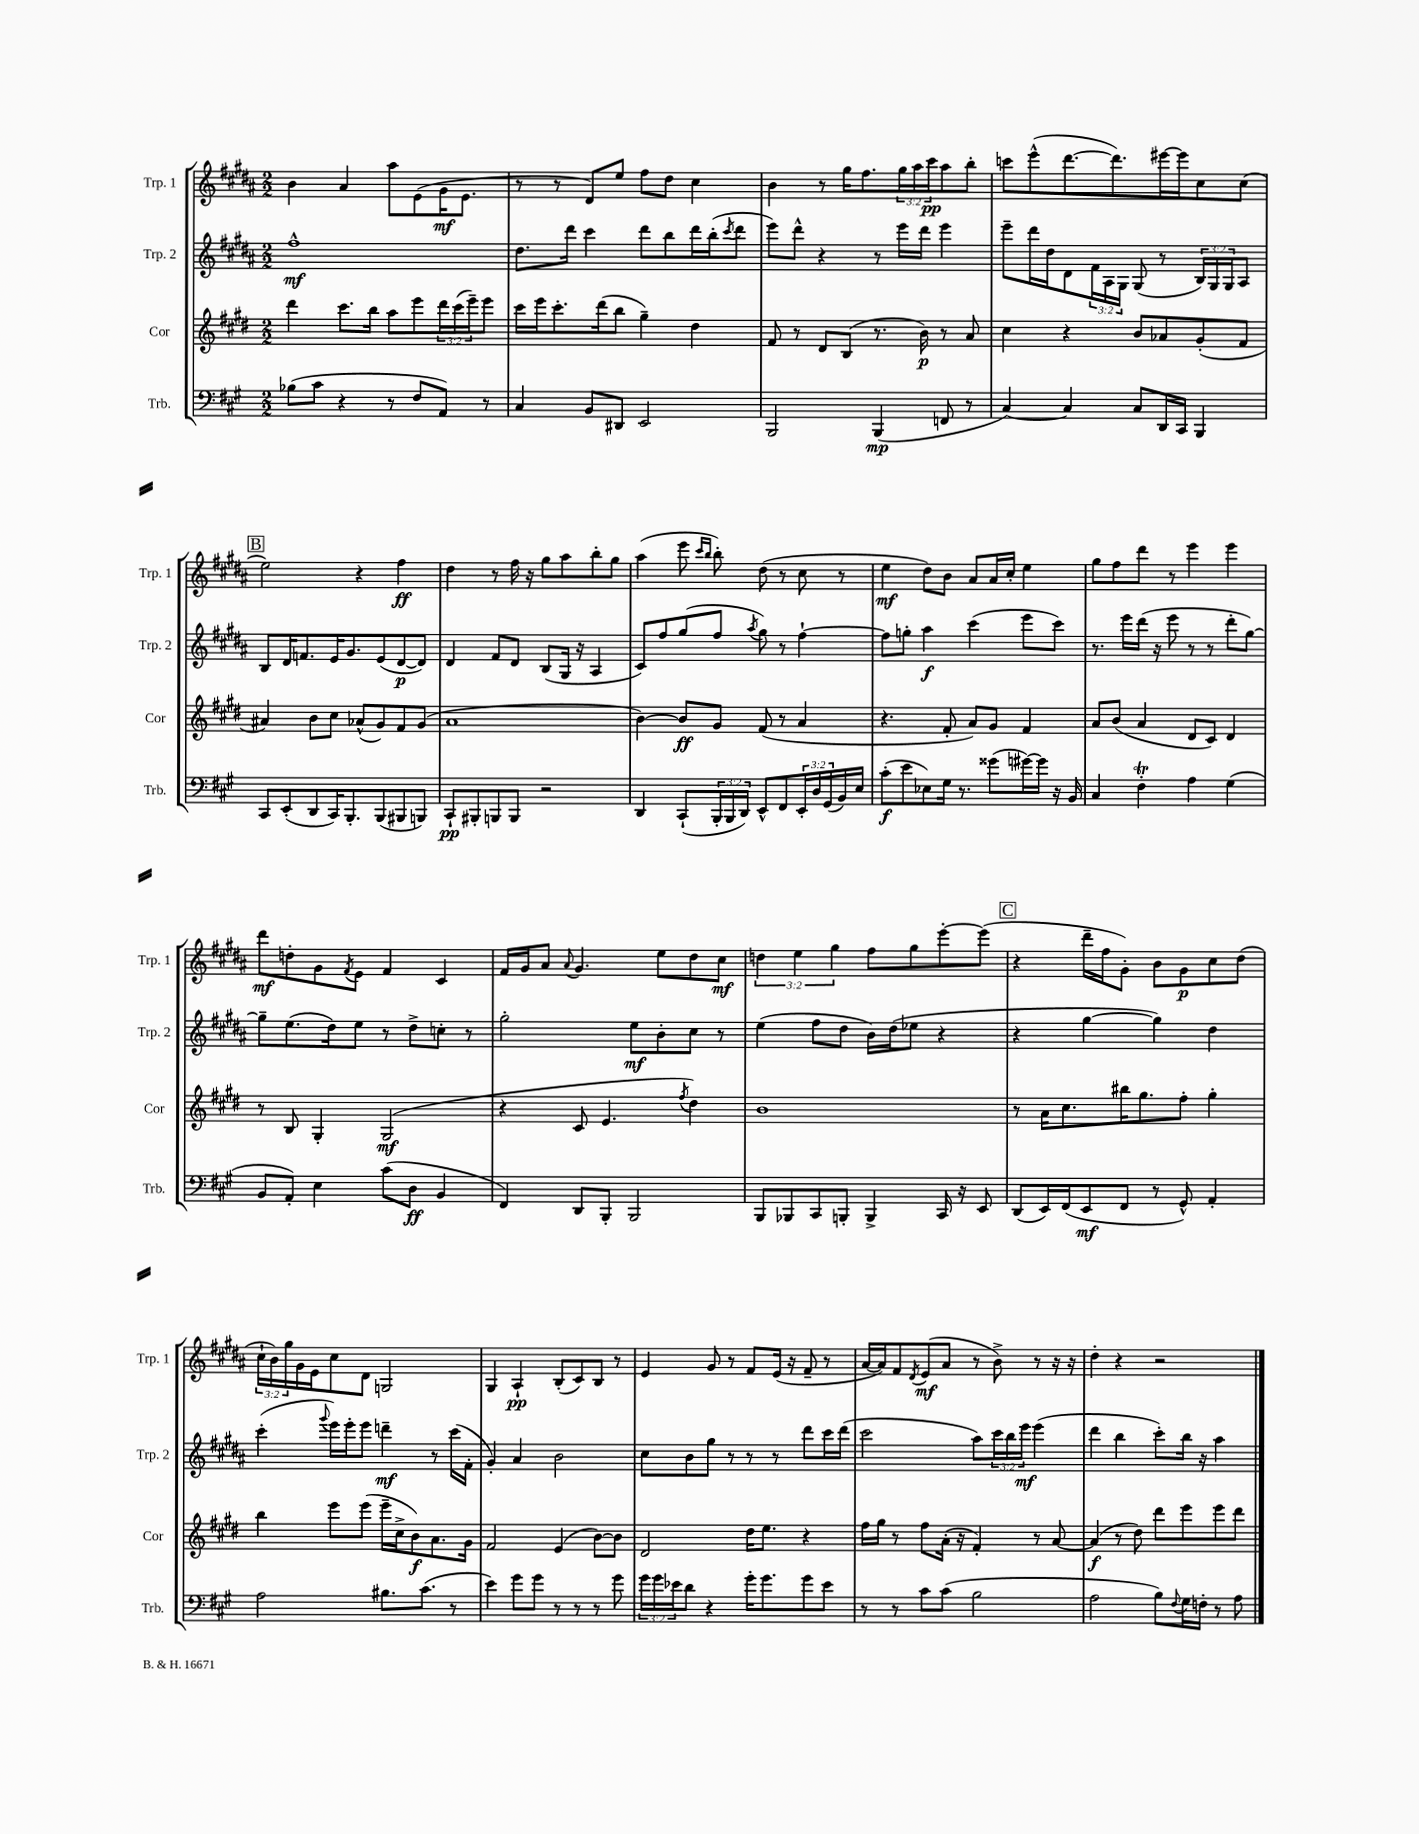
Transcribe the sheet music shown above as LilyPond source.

<<
\new StaffGroup <<
\new Staff = "s0" \with { instrumentName = "Trp. 1" shortInstrumentName = "Trp. 1" } {
    \clef treble \key b \major \numericTimeSignature \time 2/2 \override Staff.TupletNumber.text = #tuplet-number::calc-fraction-text
    b'4 ais'4 ais''8 e'8( gis'16\mf e'8. |
    r8 r8 dis'8) e''8 fis''8 dis''8 cis''4 |
    b'4 r8 gis''16 fis''8. \tuplet 3/2 { gis''16 ais''16 cis'''16\pp } ais''8 b''8-. |
    c'''8 e'''8-^( dis'''8.~ dis'''8.) eis'''16~ eis'''16 cis''8 cis''8( |
    \mark \markup { \box "B" } e''2) r4 fis''4\ff |
    dis''4 r8 fis''16 r16 gis''8 ais''8 b''8-. gis''8 |
    ais''4( e'''8 \grace { cis'''16 b''16 } b''8-.) dis''8( r8 cis''8 r8 |
    e''4\mf dis''8) b'8 ais'8 ais'16 cis''16-. e''4 |
    gis''8 fis''8 dis'''8 r8 e'''4 e'''4 |
    dis'''8\mf d''8-. gis'8 \acciaccatura { fis'8 } e'8 fis'4 cis'4 |
    fis'16 gis'16 ais'8 \appoggiatura { ais'8 } gis'4. e''8 dis''8 cis''8\mf |
    \tuplet 3/2 { d''4 e''4 gis''4 } fis''8 gis''8 e'''8~-. e'''8( |
    \mark \markup { \box "C" } r4 dis'''16-- fis''16 gis'8-.) b'8 gis'8\p cis''8 dis''8( |
    \tuplet 3/2 { cis''16-! b'16) gis''16 } gis'16 e'16 cis''8 dis'8 g2 |
    gis4 ais4-!\pp b8-.( cis'8) b8 r8 |
    e'4 gis'8 r8 fis'8 e'16( r16 fis'8-- r8 |
    ais'16~ ais'16) fis'8 \acciaccatura { dis'8 } e'8\mf( ais'8 r8 b'8->) r8 r16 r16 |
    dis''4-. r4 r2 \bar "|." |
}
\new Staff = "s1" \with { instrumentName = "Trp. 2" shortInstrumentName = "Trp. 2" } {
    \clef treble \key b \major \numericTimeSignature \time 2/2 \override Staff.TupletNumber.text = #tuplet-number::calc-fraction-text
    fis''1-^\mf |
    dis''8. dis'''16 cis'''4 dis'''8 b''8 dis'''16 b''16-.( \acciaccatura { cis'''8 } dis'''8 |
    e'''8) dis'''8-^ r4 r8 e'''16 dis'''16 e'''4 |
    e'''8-- dis'''16 dis''16 dis'8 \tuplet 3/2 { fis'16 ais16 gis16 } gis8( r8 \tuplet 3/2 { b16) gis16 gis16 } ais8 |
    \mark \markup { \box "B" } b8 dis'16 f'8. e'16 gis'8. e'8( dis'8~\p dis'8) |
    dis'4 fis'8 dis'8 b8( gis16 r16 ais4 |
    cis'8) fis''8 gis''8( fis''8 \acciaccatura { ais''8 } gis''8) r8 fis''4~-! |
    fis''8 g''8-. ais''4\f cis'''4( e'''8 cis'''8) |
    r8. e'''16 dis'''16( r16 e'''8 r8 r8 dis'''8-. gis''8~) |
    gis''8-- e''8.( dis''16) e''8 r8 dis''8-> c''8-. r8 |
    gis''2-. e''8\mf b'8-. cis''8 r8 |
    e''4( fis''8 dis''8 b'16) dis''16( ees''8 r4 |
    \mark \markup { \box "C" } r4 gis''4~ gis''4) dis''4 |
    cis'''4-.( \appoggiatura { gis'''8 } e'''16) e'''16-. e'''8 d'''4--\mf r8 cis'''16( fis'16-. |
    gis'4-.) ais'4 b'2 |
    cis''8 b'8 gis''8 r8 r8 r8 dis'''8 cis'''16 dis'''16( |
    cis'''2 ais''8) \tuplet 3/2 { cis'''16 b''16 e'''16\mf } e'''4( |
    dis'''4 b''4 cis'''8-.) b''16 r16 ais''4 \bar "|." |
}
\new Staff = "s2" \with { instrumentName = "Cor" shortInstrumentName = "Cor" } {
    \clef treble \key e \major \numericTimeSignature \time 2/2 \override Staff.TupletNumber.text = #tuplet-number::calc-fraction-text
    dis'''4 cis'''8. b''16 a''8 e'''8 \tuplet 3/2 { dis'''16 cis'''16( e'''16--) } e'''8 |
    cis'''16 e'''16 cis'''8.-. dis'''16( b''8 gis''4--) dis''4 |
    fis'8 r8 dis'8 b8( r8. b'16\p) r8 a'8 |
    cis''4 r4 b'8 aes'8 gis'8-.( fis'8 |
    \mark \markup { \box "B" } ais'4) b'8 cis''8 aes'8-^( gis'8) fis'8 gis'8( |
    a'1 |
    b'4~) b'8\ff gis'8 fis'8( r8 a'4 |
    r4. fis'8-. a'8) gis'8 fis'4 |
    a'8 b'8( a'4 dis'8 cis'8) dis'4 |
    r8 b8 gis4-. gis2\mf( |
    r4 cis'8 e'4. \acciaccatura { fis''8 } dis''4) |
    b'1 |
    \mark \markup { \box "C" } r8 a'16 cis''8. bis''16 gis''8. fis''8-. gis''4-. |
    b''4 e'''8 e'''8( e'''16-- cis''16-> b'8\f) a'8. gis'16 |
    fis'2 e'4( b'8~) b'8 |
    dis'2 dis''16 e''8. r4 |
    fis''16 gis''16 r8 fis''8 a'16-.( r16 fis'4-.) r8 a'8~ |
    a'4\f( r8 dis''8) dis'''8 e'''8 e'''8 dis'''8 \bar "|." |
}
\new Staff = "s3" \with { instrumentName = "Trb." shortInstrumentName = "Trb." } {
    \clef bass \key a \major \numericTimeSignature \time 2/2 \override Staff.TupletNumber.text = #tuplet-number::calc-fraction-text
    bes8( cis'8 r4 r8 fis8 a,8) r8 |
    cis4 b,8 dis,8 e,2 |
    b,,2 b,,4\mp( f,8 r8 |
    cis4~) cis4 cis8 d,16 cis,16 b,,4 |
    \mark \markup { \box "B" } cis,8 e,8-.( d,8 cis,16) b,,8.-. b,,8( bis,,8 b,,8) |
    cis,8-!\pp bis,,8-. b,,8 b,,8 r2 |
    d,4 cis,8-!( \tuplet 3/2 { b,,16-. b,,16 d,16) } e,8-^ fis,8 \tuplet 3/2 { e,16-. d16 gis,16( } b,16) e16 |
    cis'8-.\f( e'8 ees8) gis16 r8. gisis'8( gis'16~) gis'16 r16 b,16 |
    cis4 fis4-.\trill a4 gis4( |
    b,8 a,8-.) e4 cis'8( d8\ff b,4 |
    fis,4) d,8 b,,8-. b,,2 |
    b,,8 bes,,8 cis,8 b,,8-. b,,4-> cis,16 r16 e,8 |
    \mark \markup { \box "C" } d,8( e,16) fis,16( e,8\mf fis,8 r8 gis,8-^) a,4-. |
    a2 bis8. cis'8.( r8 |
    e'4) gis'8 gis'8 r8 r8 r8 gis'8 |
    \tuplet 3/2 { gis'16 gis'16 ees'16 } d'8 r4 gis'16-. gis'8. gis'8 ees'8 |
    r8 r8 cis'8 cis'8( b2 |
    a2 b8) \appoggiatura { fis8 } gis16 f16-. r8 a8 \bar "|." |
}
>>
>>
\layout { \context { \Score \remove "Bar_number_engraver" } }
